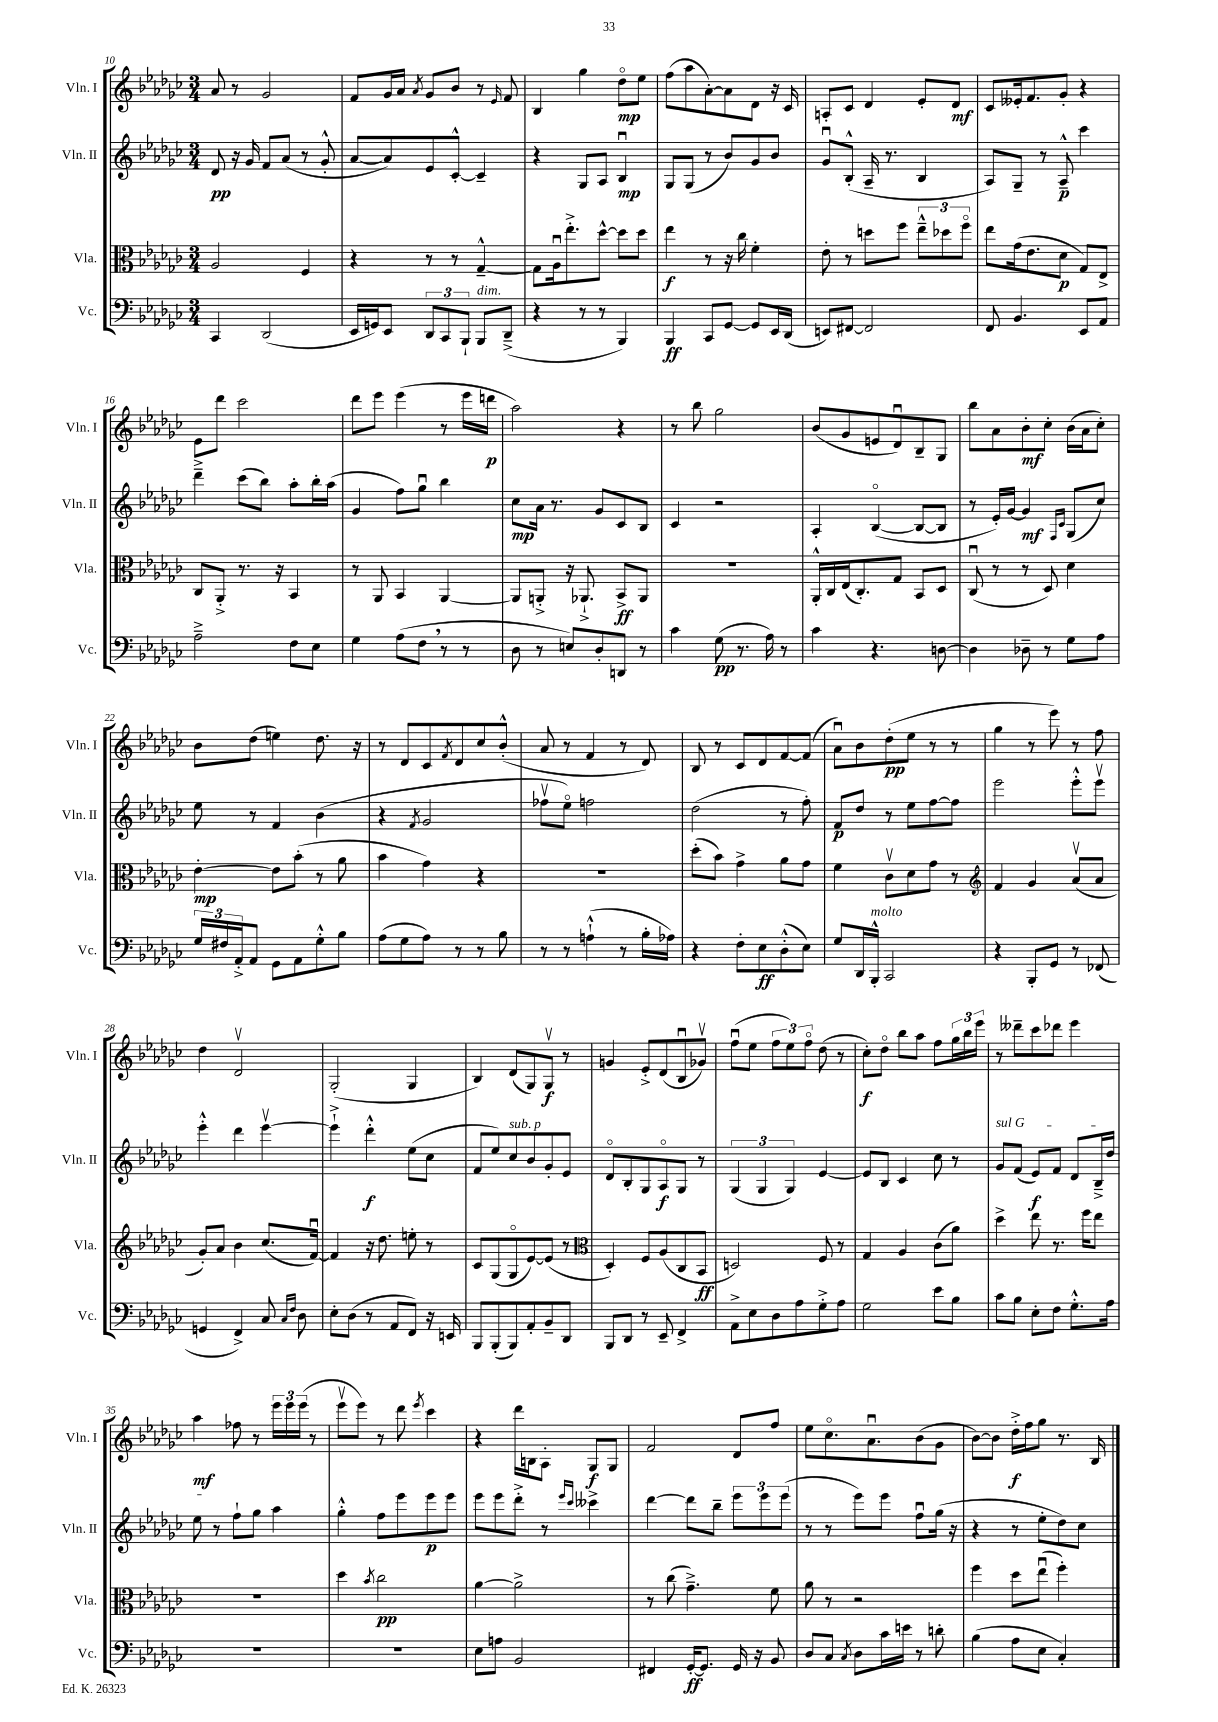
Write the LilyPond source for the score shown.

<<
\new StaffGroup <<
\new Staff = "s0" \with { instrumentName = "Vln. I" shortInstrumentName = "Vln. I" } {
    \clef treble \key ges \major \numericTimeSignature \time 3/4
    aes'8 r8 ges'2 |
    f'8 ges'16 aes'16 \acciaccatura { aes'8 } ges'8 bes'8 r8 \grace { ees'16 } f'8 |
    bes4 ges''4 des''8\flageolet\mp ees''8 |
    f''8( aes''8 aes'8~-.) aes'8 des'8 r16 ces'16 |
    a8-. ces'8 des'4 ees'8-. des'8\mf |
    ces'8 eeses'16-. f'8. ges'8-. r4 |
    ees'8 des'''8 ces'''2 |
    des'''8 ees'''8 ees'''4( r8 ees'''16 d'''16\p |
    aes''2) r4 |
    r8 bes''8 ges''2 |
    bes'8( ges'8 e'8 des'8\downbow) bes8-- ges8 |
    bes''8 aes'8 bes'8-.\mf ces''8-. bes'16( aes'16 ces''8-.) |
    bes'8 des''8( e''4) des''8. r16 |
    r8 des'8 ces'8 \acciaccatura { f'8 } des'8 ces''8 bes'8-.-^( |
    aes'8 r8 f'4 r8 des'8) |
    bes8 r8 ces'8 des'8 f'8~ f'8( |
    aes'8\downbow) bes'8 des''8-.\pp( ees''8 r8 r8 |
    ges''4 r8 ees'''8) r8 f''8 |
    des''4 des'2\upbow |
    ges2-.( ges4 |
    bes4) des'8( ges8) ges8\upbow\f r8 |
    g'4 ees'8-.-> des'8( bes8\downbow ges'8\upbow) |
    f''8\downbow( ees''8 \tuplet 3/2 { f''8 ees''8) f''8\flageolet } des''8( r8 |
    ces''8-.\f) des''8\flageolet bes''8 aes''8 f''8 \tuplet 3/2 { ges''16 bes''16 ees'''16 } |
    r8 deses'''8-- ces'''8 des'''8 ees'''4 |
    aes''4\mf fes''8 r8 \tuplet 3/2 { ees'''16 ees'''16 ees'''16( } r8 |
    ees'''8\upbow ees'''8) r8 des'''8 \acciaccatura { ees'''8 } ces'''4 |
    r4 des'''16 b16 aes8-. ges8\f ges8 |
    f'2 des'8 f''8 |
    ees''8 ces''8.\flageolet aes'8.\downbow bes'8( ges'8 |
    bes'8~) bes'8 des''16-.->\f f''16 ges''8 r8. bes16 \bar "|." |
}
\new Staff = "s1" \with { instrumentName = "Vln. II" shortInstrumentName = "Vln. II" } {
    \clef treble \key ges \major \numericTimeSignature \time 3/4
    des'8\pp r16 ges'16 f'8 aes'8( r8 ges'8-.-^ |
    aes'8~ aes'8) ees'8 ces'8~-.-^ ces'4-- |
    r4 ges8 aes8 bes4\downbow\mp |
    ges8 ges8( r8 bes'8) ges'8 bes'8 |
    ges'8\downbow bes8-.-^( aes16-- r8. bes4 |
    aes8) ges8-- r8 aes8---^\p ces'''4 |
    des'''4---> ces'''8( bes''8) aes''8-. bes''16-. aes''16( |
    ges'4 f''8) ges''8\downbow bes''4 |
    ces''8\mp aes'16 r8. ges'8 ces'8 bes8 |
    ces'4 r2 |
    aes4-. bes4~\flageolet( bes8~ bes8 |
    r8 ees'16-.) ges'16~ ges'4\mf \grace { f16 ces'16 } ges8( ces''8) |
    ees''8 r8 f'4 bes'4( |
    r4 \acciaccatura { f'8 } ges'2 |
    fes''8\upbow ees''8\flageolet) f''2 |
    des''2( r8 f''8-.) |
    f'8\p des''8 r8 ees''8 f''8~ f''8 |
    ees'''2 ees'''8-.-^ ees'''8\upbow |
    ees'''4-.-^ des'''4 ees'''4~\upbow |
    ees'''4-!-> des'''4-.-^\f ees''8( ces''8 |
    f'8 ees''8) ces''8^\markup { \italic "sub. p" } bes'8 ges'8-. ees'8 |
    des'8\flageolet bes8-. ges8 aes8\flageolet\f ges8 r8 |
    \tuplet 3/2 { ges4( ges4 ges4) } ees'4~ |
    ees'8 bes8 ces'4 ces''8 r8 |
    \once \override TextSpanner.bound-details.left.text = \markup { \italic "sul G" } ges'8\startTextSpan f'8( ees'8\f) f'8 des'8 bes16---> des''16 |
    ees''8\stopTextSpan r8 f''8-! ges''8 aes''4 |
    ges''4-.-^ f''8 ees'''8 ees'''8\p ees'''8 |
    ees'''8 ees'''8 des'''8-.-> r8 \grace { ees'''16 ces'''16 } ceses'''4-> |
    des'''4~ des'''8 bes''8-- \tuplet 3/2 { ees'''8 ees'''8 ees'''8( } |
    r8 r8 ees'''8) ees'''8 f''8\downbow ges''16( r16 |
    r4 r8 ees''8-. des''8) ces''8 \bar "|." |
}
\new Staff = "s2" \with { instrumentName = "Vla." shortInstrumentName = "Vla." } {
    \clef alto \key ges \major \numericTimeSignature \time 3/4
    aes2 f4 |
    r4 r8 r8 ges4~---^ |
    ges8 aes16\downbow ees''8.-.-> des''8~-^ des''8 des''8 |
    ees''4\f r8 r16 ces''16 f'4-. |
    ees'8-. r8 d''8 f''8 \tuplet 3/2 { ees''8---^ des''8 f''8\flageolet } |
    ees''8 ges'16( ees'8. des'8\p ges8) ees8-> |
    ces8 aes,8-.-> r8. r16 bes,4 |
    r8 aes,8 bes,4 aes,4~ |
    aes,8 a,8-.-> r16 aes,8.-!-> bes,8->\ff aes,8 |
    R2. |
    aes,16-.-^ ces16 ees16( ces8.-.) ges8 bes,8 des8 |
    ces8\downbow( r8 r8 des8) des'4 |
    ees'4~-.\mp ees'8 bes'8-.( r8 aes'8 |
    bes'4 ges'4) r4 |
    R2. |
    des''8-.( bes'8) ges'4-> aes'8 ges'8 |
    f'4 ces'8\upbow des'8 ges'8 r8 |
    \clef treble f'4 ges'4 aes'8\upbow( aes'8 |
    ges'8-.) aes'8 bes'4 ces''8.( f'16~\downbow) |
    f'4 r16 des''8. e''8-. r8 |
    ces'8 ges8( ges8\flageolet ees'8~) ees'8( r8 |
    \clef alto des4-.) f8 aes8( ces8 bes,8\ff |
    d2) f8 r8 |
    ges4 aes4 ces'8( aes'8) |
    des''4-> ees''8 r8. f''16 ees''8 |
    R2. |
    des''4 \acciaccatura { bes'8 } ces''2\pp |
    aes'4~ aes'2-> |
    r8 ces''8( ges'4.--->) f'8 |
    aes'8 r8 r2 |
    f''4 des''8 ees''8\downbow( f''4-.) \bar "|." |
}
\new Staff = "s3" \with { instrumentName = "Vc." shortInstrumentName = "Vc." } {
    \clef bass \key ges \major \numericTimeSignature \time 3/4
    ces,4 des,2( |
    ees,16 g,16) ees,8 \tuplet 3/2 { des,8 ces,8 bes,,8-! } bes,,8^\markup { \italic "dim." } des,8--->( |
    r4 r8 r8 bes,,4) |
    bes,,4\ff ces,8 ges,8~ ges,8 ees,16 des,16( |
    e,8) fis,8~ fis,2 |
    f,8 bes,4. ees,8 aes,8 |
    aes2---> f8 ees8 |
    ges4 aes8( f8 \breathe r8 r8 |
    des8 r8 e8) des8-. d,8 r8 |
    ces'4 ges8\pp( r8. aes16) r8 |
    ces'4 r4. d8~ |
    d4 des8-- r8 ges8 aes8 |
    \tuplet 3/2 { ges16 fis16 aes,16-.-> } aes,8 ges,8 aes,8 ges8-.-^ bes8 |
    aes8( ges8 aes8) r8 r8 bes8 |
    r8 r8 a4-!-^( r8 bes16-. aes16) |
    r4 f8-. ees8\ff des8-.-^( ees8) |
    ges8 des,16 bes,,16-.-^^\markup { \italic "molto" } ces,2 |
    r4 bes,,8-. ges,8 r8 fes,8( |
    g,4 f,4->) ces8 \grace { ces16 f16 } des8 |
    ees8-. des8( r8 aes,8 f,8) r16 e,16 |
    bes,,8 bes,,8-.( bes,,8) aes,8-. bes,8-- des,8 |
    bes,,8 des,8 r8 ees,8-- f,4-> |
    aes,8-> ees8 des8 aes8 ges8-.-> aes8 |
    ges2 ees'8 bes8 |
    ces'8 bes8 ees8-. f8 ges8.-.-^ aes16 |
    R2. |
    R2. |
    ees8 a8 bes,2 |
    fis,4 ges,16~-.\ff ges,8. ges,16 r16 bes,8 |
    des8 ces8 \acciaccatura { ces8 } des8 ces'16 e'16 r8 d'8-. |
    bes4( aes8 ees8 ces4-.) \bar "|." |
}
>>
>>
\layout { \context { \Score currentBarNumber = #10 } }
